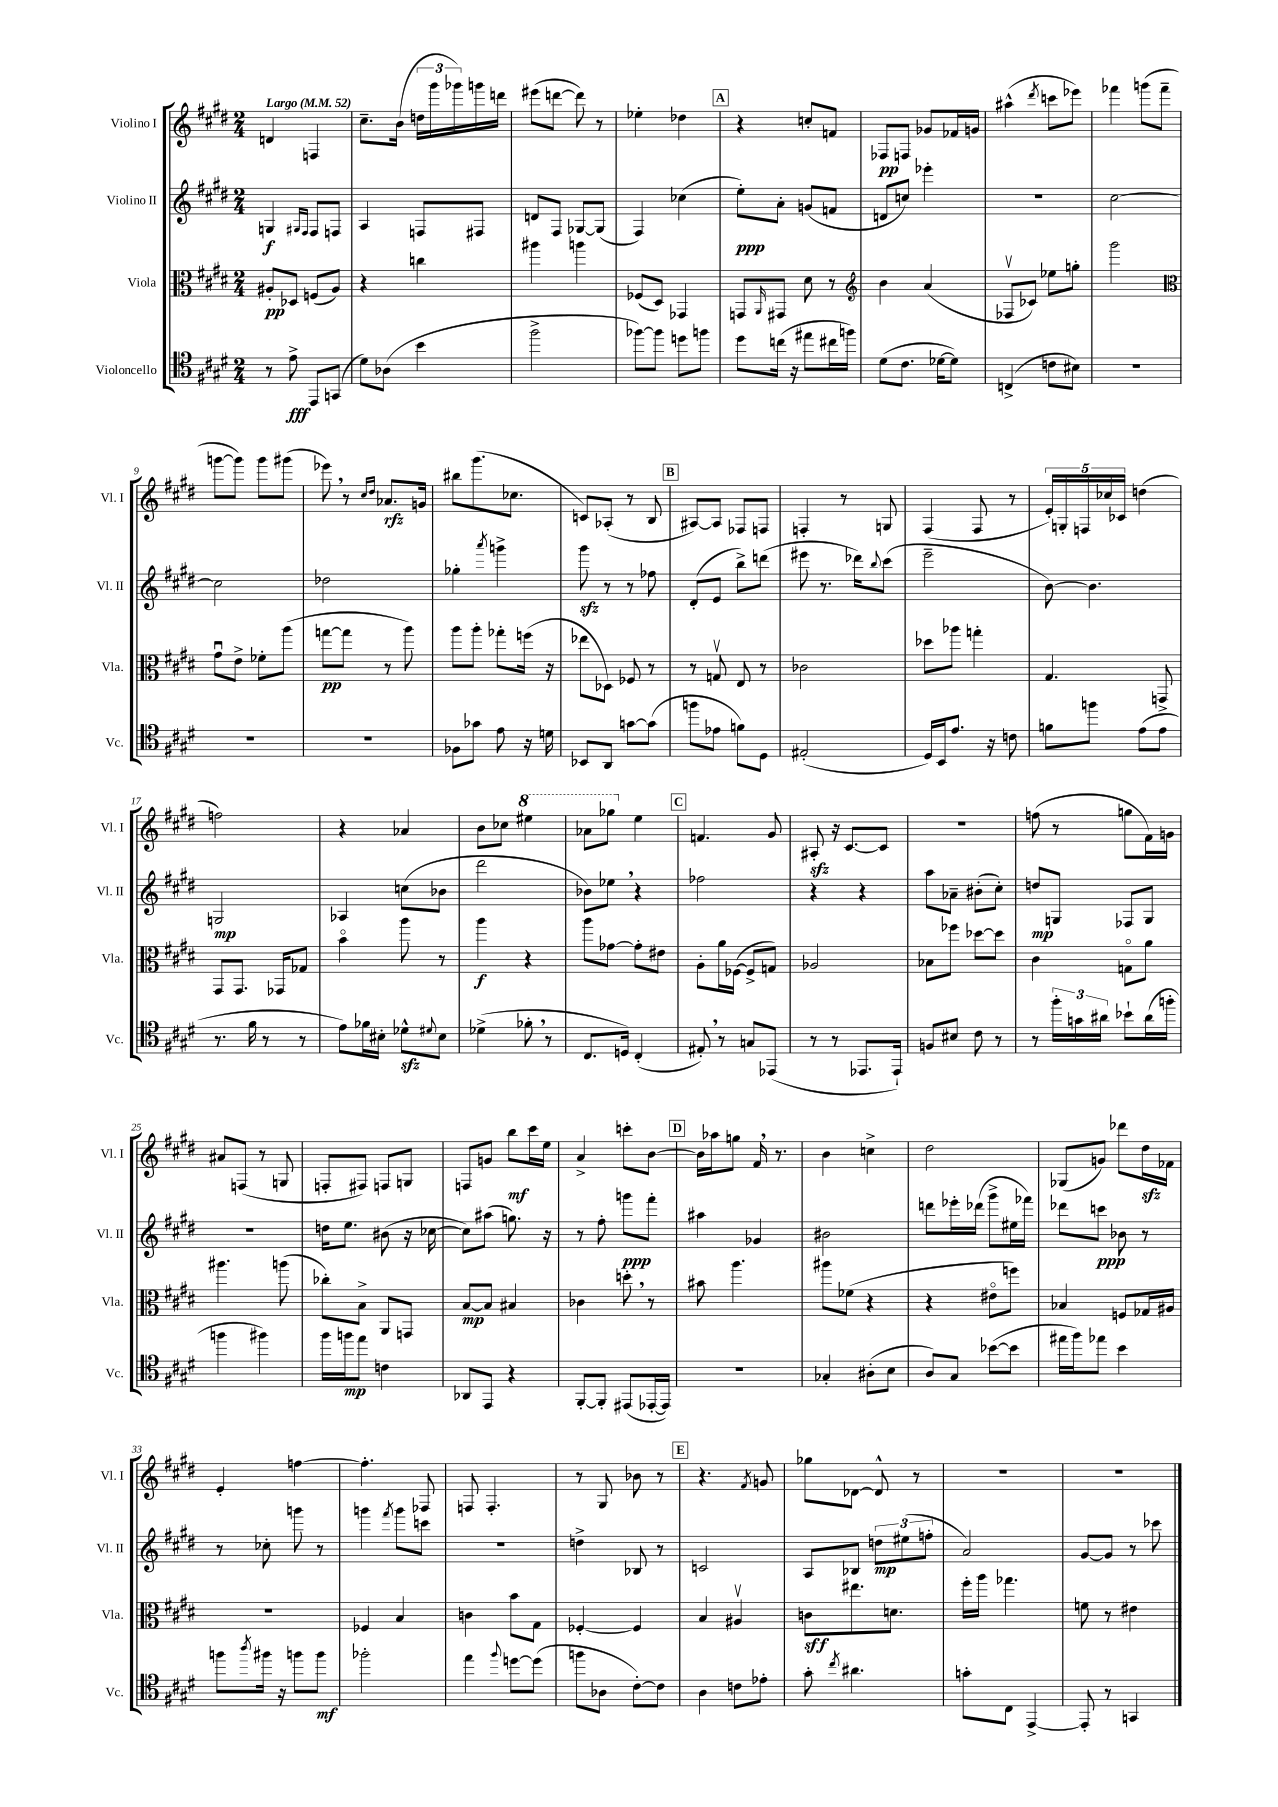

**kern	**dynam	**kern	**dynam	**kern	**dynam	**kern	**dynam
*part4	*part4	*part3	*part3	*part2	*part2	*part1	*part1
*staff4	*staff4	*staff3	*staff3	*staff2	*staff2	*staff1	*staff1
*I"Violoncello	*	*I"Viola	*	*I"Violino II	*	*I"Violino I	*
*I'Vc.	*	*I'Vla.	*	*I'Vl. II	*	*I'Vl. I	*
*clefC4	*	*clefC3	*	*clefG2	*	*clefG2	*
*k[f#c#g#d#]	*	*k[f#c#g#d#]	*	*k[f#c#g#d#]	*	*k[f#c#g#d#]	*
*M2/4	*	*M2/4	*	*M2/4	*	*M2/4	*
*MM52	*	*MM52	*	*MM52	*	*MM52	*
=1	=1	=1	=1	=1	=1	=1	=1
!	!	!	!	!	!	!LO:TX:a:B:t=Largo	!
8r	.	8A#X'/L	pp	4Gn/	f	4dn/	.
8e^\	fff	8D-X/J	.	.	.	.	.
.	.	.	.	16qqG#X/LL	.	.	.
.	.	.	.	16qqF#/JJ	.	.	.
8EE/L	.	(8Fn/L	.	8F#/L	.	4Fn/	.
(8GGn/J	.	8A#/J)	.	8Fn/J	.	.	.
=2	=2	=2	=2	=2	=2	=2	=2
8d#\L)	.	4r	.	4A/	.	8.cc#~\L	.
(8A-X\J	.	.	.	.	.	.	.
.	.	.	.	.	.	(16b\Jk	.
4b\	.	4ccn\	.	8Fn/L	.	24ddn\LL	.
.	.	.	.	.	.	24ggg#\	.
.	.	.	.	.	.	24ggg-X\)	.
.	.	.	.	8F#X/J	.	16gggn\	.
.	.	.	.	.	.	16dddn\JJ	.
=3	=3	=3	=3	=3	=3	=3	=3
2ff#^\	.	4aa#X\	.	8dn/L	.	(8eee#X\L	.
.	.	.	.	8F#/J	.	[8dddn\J	.
.	.	4aan\	.	[8G-X/L	.	8ddd\])	.
.	.	.	.	(8G-/J]	.	8r	.
=4	=4	=4	=4	=4	=4	=4	=4
[8ff-X\L)	.	(8F-X/L	.	4F#/)	.	4ee-X'\	.
8ff-\J]	.	8D#/J)	.	.	.	.	.
8ddn\L	.	4GG-X/	.	(4cc-X\	.	4dd-X\	.
8ffn\J	.	.	.	.	.	.	.
!!LO:REH:place=s1:t=A
=5	=5	=5	=5	=5	=5	=5	=5
8dd#\L	.	8GGn/L	.	8ee'\L)	ppp	4r	.
.	.	16qqAA/	.	.	.	.	.
(16ccn\Jk	.	8GG#X/J	.	8a'\J	.	.	.
16r	.	.	.	.	.	.	.
8ee#X\L	.	8d#\	.	(8gn/L	.	8ccn'/L	.
16cc#X\L	.	8r	.	8fn/J	.	8fn/J	.
16ffn\JJ)	.	.	.	.	.	.	.
=6	=6	=6	=6	=6	=6	=6	=6
*	*	*clefG2	*	*	*	*	*
(8d#\L	.	4b\	.	8dn/L	.	8F-X/L	pp
8.c#\J	.	.	.	8ccn/J)	.	8Fn/J	.
.	.	(4a/	.	4eee-X'\	.	8g-X/L	.
[16d-X\KL	.	.	.	.	.	.	.
8d-\J])	.	.	.	.	.	16f-X/L	.
.	.	.	.	.	.	16gn/JJ	.
=7	=7	=7	=7	=7	=7	=7	=7
(4Cn^/	.	8F-Xv/L	.	2r	.	(4aa#X^^\	.
.	.	8c-X/J)	.	.	.	.	.
.	.	.	.	.	.	8qddd#/	.
8cn\L	.	8ee-X\L	.	.	.	8cccn\L	.
8B#X\J)	.	8ggn'\J	.	.	.	8eee-X\J)	.
=8	=8	=8	=8	=8	=8	=8	=8
2r	.	2ggg#\	.	[2cc#\	.	4fff-X\	.
.	.	.	.	.	.	(8gggn\L	.
.	.	.	.	.	.	8fff-~\J	.
!!LO:LB:g=z
=9	=9	=9	=9	=9	=9	=9	=9
*	*	*clefC3	*	*	*	*	*
2r	.	8g#u\L	.	2cc#\]	.	[8gggn\L	.
.	.	8e^\J	.	.	.	8ggg\J])	.
.	.	8f-X'\L	.	.	.	8ggg\L	.
.	.	(8aa\J	.	.	.	(8ggg#X\J	.
=10	=10	=10	=10	=10	=10	=10	=10
2r	.	[8ggn\L	pp	2dd-X\	.	8eee-X,\)	.
.	.	8gg\J]	.	.	.	8r	.
.	.	.	.	.	.	16qqcc#/LL	.
.	.	.	.	.	.	16qqdd#/JJ	.
.	.	8r	.	.	.	8.a-X/L	rfz
.	.	8aa\)	.	.	.	.	.
.	.	.	.	.	.	16gn/Jk	.
=11	=11	=11	=11	=11	=11	=11	=11
8F-X\L	.	8aa\L	.	4gg-X'\	.	8bb#X\L	.
8g-X\J	.	8aa'\J	.	.	.	(8.ggg#\	.
.	.	.	.	8qaaa/	.	.	.
8e\	.	8gg-X'\L	.	4gggn^\	.	.	.
.	.	.	.	.	.	8.cc-X\J	.
16r	.	(16ffn\Jk	.	.	.	.	.
16dn\	.	16r	.	.	.	.	.
=12	=12	=12	=12	=12	=12	=12	=12
8BB-X/L	.	8ee-X\L	.	8ggg#zz\	.	8cn/L)	.
8AA/J	.	8D-X\J)	.	8r	.	(8A-X'/J	.
[8gn\L	.	8F-X/	.	8r	.	8r	.
(8g\J]	.	8r	.	8ff-X\	.	8B/	.
!!LO:REH:place=s1:t=B
=13	=13	=13	=13	=13	=13	=13	=13
8ffn\L	.	8r	.	(8d#'/L	.	[8A#X/L)	.
8e-X\J	.	8Gnv/	.	8e/J	.	8A#/J]	.
8fn\L)	.	8E/	.	8bb^\L)	.	8F-X/L	.
8D#\J	.	8r	.	(8dddn\J	.	8Fn/J	.
=14	=14	=14	=14	=14	=14	=14	=14
(2E#X'/	.	2c-X\	.	8eee#X\	.	4Fn'/	.
.	.	.	.	8.r	.	.	.
.	.	.	.	.	.	8r	.
.	.	.	.	16ddd-X\KL)	.	.	.
.	.	.	.	8qqbb/	.	.	.
.	.	.	.	(8ccc#\J	.	8Gn/	.
=15	=15	=15	=15	=15	=15	=15	=15
16D#/LL)	.	8dd-X\L	.	2eee~\	.	(4F#/	.
16BB/J	.	.	.	.	.	.	.
8.e/J	.	8aa-X\J	.	.	.	.	.
.	.	4ggn'\	.	.	.	8F#/	.
16r	.	.	.	.	.	.	.
8cn\	.	.	.	.	.	8r	.
=16	=16	=16	=16	=16	=16	=16	=16
8fn\L	.	4.G#/	.	[8b\)	.	20e'/LL)	.
.	.	.	.	.	.	20Gn'/	.
.	.	.	.	.	.	20Fn/	.
8ffn\J	.	.	.	4.b\]	.	.	.
.	.	.	.	.	.	20cc-X/	.
.	.	.	.	.	.	20c-X/JJ	.
(8e\L	.	.	.	.	.	(4ddn\	.
8e\J	.	8GGn^/	.	.	.	.	.
!!LO:LB:g=z
=17	=17	=17	=17	=17	=17	=17	=17
8.r	.	8GG#/L	.	2Gn/	mp	2ffn\)	.
.	.	8.GG#/J	.	.	.	.	.
16f#\	.	.	.	.	.	.	.
8r	.	.	.	.	.	.	.
.	.	16GG-X/KL	.	.	.	.	.
8r	.	8G-X/J	.	.	.	.	.
=18	=18	=18	=18	=18	=18	=18	=18
8e\L)	.	4b\	.	4A-X/	.	4r	.
16f-X\L	.	.	.	.	.	.	.
16B#X'\JJ	.	.	.	.	.	.	.
8d-Xzz^^\L	.	8aa\	.	(8ccn\L	.	4a-X/	.
8qqd#X/	.	.	.	.	.	.	.
8B#\J	.	8r	.	8b-X\J	.	.	.
=19	=19	=19	=19	=19	=19	=19	=19
(4d-X^\	.	4aa\	f	2ddd#\	.	8b\L	.
.	.	.	.	.	.	8cc-X\J	.
*	*	*	*	*	*	*8va	*
8f-X',\	.	4r	.	.	.	4eee#X\	.
8r	.	.	.	.	.	.	.
=20	=20	=20	=20	=20	=20	=20	=20
8.C#/L	.	8aa\L	.	8b-X\L)	.	8aa-X\L	.
.	.	[8g-X\J	.	8ee-X,\J	.	8ggg-X\J	.
16Dn/Jk)	.	.	.	.	.	.	.
*	*	*	*	*	*	*X8va	*
(4C#'/	.	8g-'\L]	.	4r	.	4ee\	.
.	.	8e#X\J	.	.	.	.	.
!!LO:REH:place=s1:t=C
=21	=21	=21	=21	=21	=21	=21	=21
8E#X',/)	.	8A'\L	.	2ff-X\	.	4.fn/	.
8r	.	16a\L	.	.	.	.	.
.	.	([16F-X\JJ	.	.	.	.	.
8Gn/L	.	8F-^/L]	.	.	.	.	.
(8EE-X/J	.	8Gn/J)	.	.	.	8g#/	.
=22	=22	=22	=22	=22	=22	=22	=22
8r	.	2A-X/	.	4r	.	8A#Xzz'/	.
8r	.	.	.	.	.	16r	.
.	.	.	.	.	.	[8.c#/L	.
8.EE-X/L	.	.	.	4r	.	.	.
.	.	.	.	.	.	8c#/J]	.
16EE-`/Jk)	.	.	.	.	.	.	.
=23	=23	=23	=23	=23	=23	=23	=23
8Fn/L	.	8B-X\L	.	8aa\L	.	2r	.
8B#X/J	.	8ff-X\J	.	8a-X~\J	.	.	.
8c#\	.	[8dd-X\L	.	(8b#X'\L	.	.	.
8r	.	8dd-\J]	.	8cc#'\J)	.	.	.
=24	=24	=24	=24	=24	=24	=24	=24
8r	.	4c#\	.	8ddn/L	mp	(8ffn\	.
24ff#'\LL	.	.	.	8Gn/J	.	8r	.
24gn\	.	.	.	.	.	.	.
24a#X\JJ	.	.	.	.	.	.	.
8b-X`\L	.	8Gn\L	.	8F-X/L	.	8ggn\L	.
(16a#\L	.	8a\J	.	8G/J	.	16f#\L)	.
16ffn'\JJ	.	.	.	.	.	16gn\JJ	.
!!LO:LB:g=z
=25	=25	=25	=25	=25	=25	=25	=25
4ffn\	.	4.aa#X\	.	2r	.	8a#X/L	.
.	.	.	.	.	.	(8Fn/J	.
4ff#X\)	.	.	.	.	.	8r	.
.	.	(8aan\	.	.	.	8Gn/	.
=26	=26	=26	=26	=26	=26	=26	=26
16ff#\LL	.	8cc-X'\L)	.	16ddn\KL	.	8Fn'/L	.
16ffn\J	mp	.	.	8.ee\J	.	.	.
8ee\J	.	8B^\J	.	.	.	8F#X/J)	.
4cn\	.	8AA/L	.	(8b#X\	.	8Fn/L	.
.	.	8GGn/J	.	16r	.	8Gn/J	.
.	.	.	.	[16cc-X\	.	.	.
=27	=27	=27	=27	=27	=27	=27	=27
8AA-X/L	.	[8B/L	mp	8cc-\L])	.	8Fn/L	.
8EE/J	.	8B/J]	.	(8aa#X\J	.	8gn/J	.
4r	.	4B#X/	.	8.ggn\)	.	8bb\L	mf
.	.	.	.	.	.	16ccc#\L	.
.	.	.	.	16r	.	16ee\JJ	.
=28	=28	=28	=28	=28	=28	=28	=28
[8FF#'/L	.	4c-X\	.	8r	.	4a^/	.
8FF#'/J]	.	.	.	8ff#'\	.	.	.
(8EE#X/L	.	8ddn',\	.	8gggn\L	ppp	8cccn'\L	.
[16EE-X'/L	.	8r	.	8fff#'\J	.	[8b\J	.
16EE-/JJ])	.	.	.	.	.	.	.
!!LO:REH:place=s1:t=D
=29	=29	=29	=29	=29	=29	=29	=29
2r	.	8b#X\	.	4aa#X\	.	16b\LL]	.
.	.	.	.	.	.	16aa-X\J	.
.	.	4.aa\	.	.	.	8ggn\J	.
.	.	.	.	4g-X/	.	16f#,/	.
.	.	.	.	.	.	8.r	.
=30	=30	=30	=30	=30	=30	=30	=30
4G-X'/	.	8aa#X\L	.	2b#X\	.	4b\	.
.	.	(8f-X\J	.	.	.	.	.
(8A#X'\L	.	4r	.	.	.	4ccn^\	.
8B\J	.	.	.	.	.	.	.
=31	=31	=31	=31	=31	=31	=31	=31
8A/L)	.	4r	.	8dddn\L	.	2dd#\	.
8G#/J	.	.	.	16eee-X'\L	.	.	.
.	.	.	.	(16ddd-X\JJ	.	.	.
([8b-X\L	.	8e#X\L	.	8ggg#^\L	.	.	.
8b-\J]	.	8ffn\J)	.	16ee#X\L	.	.	.
.	.	.	.	16fff-X\JJ)	.	.	.
=32	=32	=32	=32	=32	=32	=32	=32
16ee#X\LL	.	4B-X/	.	8ddd-X\L	.	(8G-X/L	.
16ff#\J)	.	.	.	.	.	.	.
8ee-X\J	.	.	.	8cccn\J	ppp	8gn/J)	.
4b\	.	8Fn/L	.	8b-X\	.	8ddd-X\L	.
.	.	16G-X/L	.	8r	.	16dd#zz\L	.
.	.	16A#X/JJ	.	.	.	16f-X\JJ	.
!!LO:LB:g=z
=33	=33	=33	=33	=33	=33	=33	=33
8ffn\L	.	2r	.	8r	.	4e'/	.
8qaa/	.	.	.	.	.	.	.
16ff#X\Jk	.	.	.	8cc-X'\	.	.	.
16r	.	.	.	.	.	.	.
8ffn\L	.	.	.	8gggn\	.	[4ffn\	.
8ff\J	mf	.	.	8r	.	.	.
=34	=34	=34	=34	=34	=34	=34	=34
2ff-X'\	.	4F-X/	.	4gggn\	.	4.ff'\]	.
.	.	.	.	8qfff#/	.	.	.
.	.	4B/	.	8ggg\L	.	.	.
.	.	.	.	8cccn\J	.	8F-X/	.
=35	=35	=35	=35	=35	=35	=35	=35
4ee\	.	4cn\	.	2r	.	8Fn/	.
.	.	.	.	.	.	4.F'/	.
8qqff#/	.	.	.	.	.	.	.
[8ddn\L	.	8b\L	.	.	.	.	.
(8dd\J]	.	8G#\J	.	.	.	.	.
=36	=36	=36	=36	=36	=36	=36	=36
8ffn\L	.	[4F-X'/	.	4ddn^\	.	8r	.
8A-X\J	.	.	.	.	.	8G#/	.
[8c#'\L)	.	4F-/]	.	8B-X/	.	8b-X\	.
8c#\J]	.	.	.	8r	.	8r	.
!!LO:REH:place=s1:t=E
=37	=37	=37	=37	=37	=37	=37	=37
4A\	.	4B/	.	2cn/	.	4.r	.
8cn\L	.	4A#Xv/	.	.	.	.	.
.	.	.	.	.	.	8qf#/	.
8e-X'\J	.	.	.	.	.	8gn/	.
=38	=38	=38	=38	=38	=38	=38	=38
8g#'\	.	8cn\L	sff	8A/L	.	8gg-X\L	.
8qcc#/	.	.	.	.	.	.	.
4.a#X\	.	8.ee#X\	.	8B-X/J	.	[8d-X\J	.
.	.	.	.	12ddn\L	mp	8d-^^/]	.
.	.	8.dn\J	.	.	.	.	.
.	.	.	.	(12ee#X\	.	.	.
.	.	.	.	.	.	8r	.
.	.	.	.	12ffn'\J	.	.	.
=39	=39	=39	=39	=39	=39	=39	=39
8gn'\L	.	16ff#'\LL	.	2a/)	.	2r	.
.	.	16aa\JJ	.	.	.	.	.
8C#\J	.	4.gg-X\	.	.	.	.	.
[4EE^/	.	.	.	.	.	.	.
=40	=40	=40	=40	=40	=40	=40	=40
8EE'/]	.	8fn\	.	[8g#/L	.	2r	.
8r	.	8r	.	8g#/J]	.	.	.
4GGn/	.	4e#X\	.	8r	.	.	.
.	.	.	.	8ccc-X\	.	.	.
==	==	==	==	==	==	==	==
*-	*-	*-	*-	*-	*-	*-	*-
